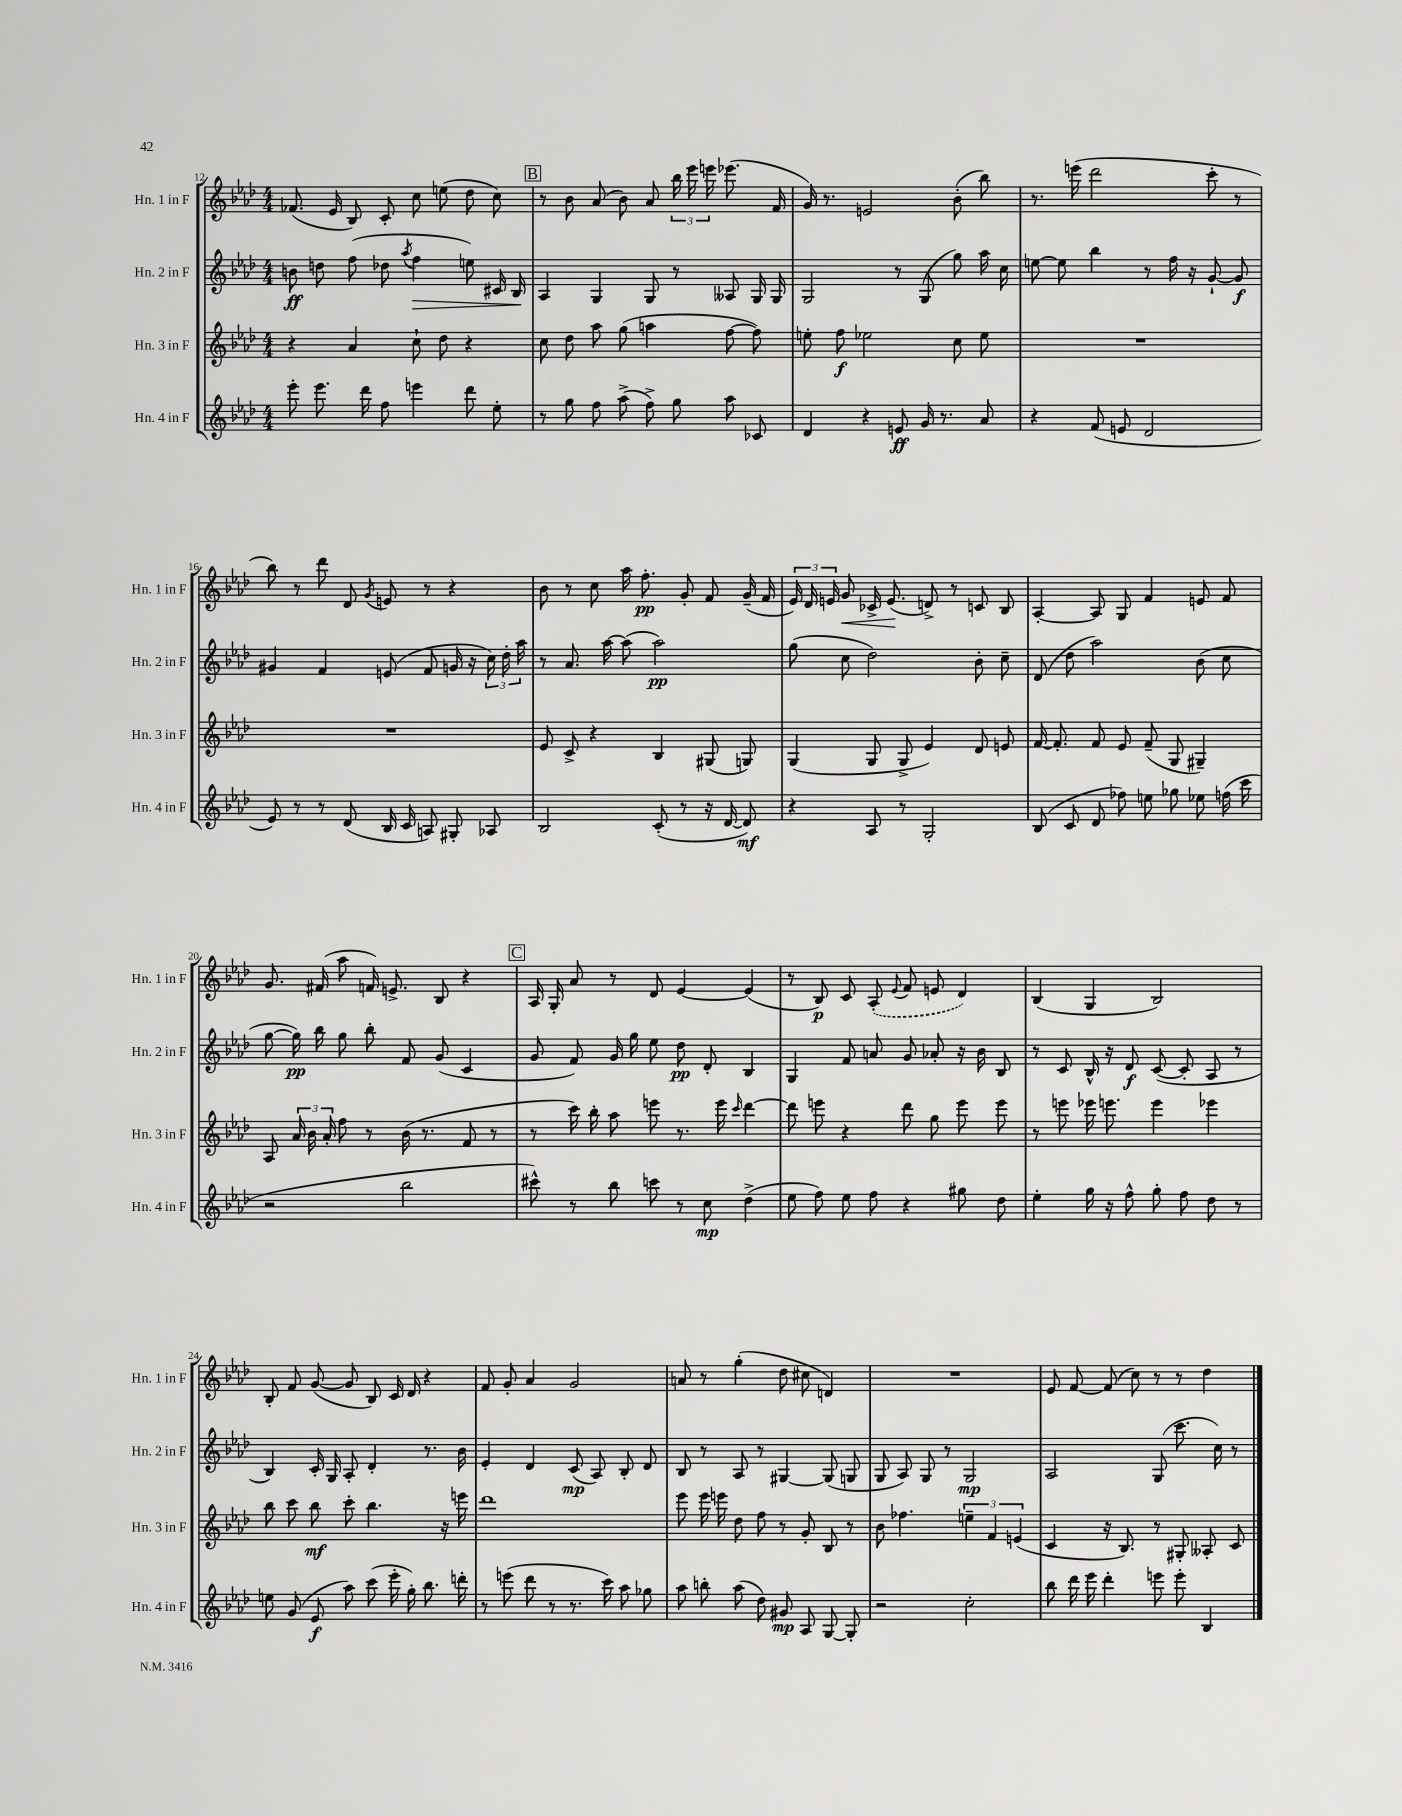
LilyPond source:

<<
\new StaffGroup <<
\new Staff = "s0" \with { instrumentName = "Hn. 1 in F" shortInstrumentName = "Hn. 1 in F" } {
    \clef treble \key aes \major \numericTimeSignature \time 4/4
    \autoBeamOff fes'8.( ees'16 bes8) c'8-. c''8 e''8( des''8 c''8) |
    \mark \markup { \box "B" } r8 bes'8 aes'8( bes'8) aes'8 \tuplet 3/2 { bes''16 ees'''16 e'''16 } ees'''8.( f'16 |
    g'16) r8. e'2 bes'8-.( bes''8) |
    r8. e'''16( des'''2 c'''8-. r8 |
    bes''8) r8 des'''8 des'8 \acciaccatura { g'8 } e'8 r8 r4 |
    bes'8 r8 c''8 aes''16 f''8.-.\pp g'8-. f'8 g'16--( f'16 |
    \tuplet 3/2 { ees'16) des'16 e'16 } g'8\< ces'16-> e'8.\!( d'8->) r8 c'8 bes8 |
    aes4~-. aes8 g8 f'4 e'8 f'8 |
    g'8. fis'16( aes''8 f'16) e'8.-> bes8 r4 |
    \mark \markup { \box "C" } aes16 g16-. aes'8 r8 des'8 ees'4~ ees'4( |
    r8 bes8\p) c'8 \once \slurDashed aes8-.( \appoggiatura { ees'8 } f'8 e'8 des'4) |
    bes4( g4 bes2) |
    bes8-. f'8 g'8~( g'8 bes8) c'16 des'16 r4 |
    f'8 g'8-. aes'4 g'2 |
    a'8 r8 g''4-.( des''8 cis''8 d'4) |
    R1 |
    ees'8 f'8~ f'8( c''8) r8 r8 des''4 \bar "|." |
}
\new Staff = "s1" \with { instrumentName = "Hn. 2 in F" shortInstrumentName = "Hn. 2 in F" } {
    \clef treble \key aes \major \numericTimeSignature \time 4/4
    \autoBeamOff b'8\ff d''8 f''8( des''8 \acciaccatura { aes''8 } f''4\> e''8) cis'16 bes16\! |
    \mark \markup { \box "B" } aes4 g4 g8 r8 aeses8 g16 g16 |
    g2 r8 g8( g''8) aes''16 c''16 |
    e''8~ e''8 bes''4 r8 f''16 r16 g'8~-! g'8\f |
    gis'4 f'4 e'8( f'8 g'16 r16 \tuplet 3/2 { c''16) des''16-. aes''16 } |
    r8 aes'8. aes''16~ aes''8( aes''2\pp) |
    g''8( c''8 des''2) bes'8-. c''8-- |
    des'8( des''8 aes''2) bes'8( c''8 |
    g''8~ g''16\pp) bes''16 g''8 bes''8-. f'8 g'8( c'4 |
    \mark \markup { \box "C" } g'8 f'8) g'16 g''16 ees''8 des''8\pp des'8-. bes4 |
    g4 f'8 a'8 g'8 aes'8-. r16 bes'16 bes8 |
    r8 c'8 bes16-^ r16 des'8\f c'8~( c'8-. aes8 r8 |
    bes4) c'16-. g16 aes8-. des'4-. r8. bes'16 |
    ees'4-. des'4 c'8\mp( aes8) bes8-. des'8 |
    bes8 r8 aes8 r8 gis4~ gis8( g8 |
    g8 aes8) g8 r8 g2\mp |
    aes2 g8( c'''8. c''16) r8 \bar "|." |
}
\new Staff = "s2" \with { instrumentName = "Hn. 3 in F" shortInstrumentName = "Hn. 3 in F" } {
    \clef treble \key aes \major \numericTimeSignature \time 4/4
    \autoBeamOff r4 aes'4 c''8-! des''8 r4 |
    \mark \markup { \box "B" } c''8 des''8 aes''8 g''8( a''4 f''8~ f''8) |
    e''8-. f''8\f ees''2 c''8 ees''8 |
    R1 |
    R1 |
    ees'8 c'8-> r4 bes4 gis8( g8) |
    g4( g8 g8-> ees'4) des'8 e'8 |
    f'16~ f'8.-. f'8 ees'8 f'8--( g8 gis4--) |
    aes8 \tuplet 3/2 { aes'16 bes'16 aes'16-. } f''8 r8 bes'16( r8. f'8 r8 |
    \mark \markup { \box "C" } r8 c'''16) bes''16-. aes''8 e'''8 r8. e'''16 \grace { c'''16 } des'''4~ |
    des'''8 e'''8 r4 des'''8 g''8 e'''8 e'''8 |
    r8 e'''8 ees'''16 e'''8. e'''4 ees'''4 |
    bes''8 c'''8 bes''8\mf c'''8-. bes''4. r16 e'''16 |
    des'''1 |
    ees'''8 ees'''16 e'''16 des''8 f''8 r8 g'8-. bes8 r8 |
    bes'8 fes''4. \tuplet 3/2 { e''4-- f'4 e'4( } |
    c'4 r16 bes8.) r8 gis8-. aeses8-. c'8 \bar "|." |
}
\new Staff = "s3" \with { instrumentName = "Hn. 4 in F" shortInstrumentName = "Hn. 4 in F" } {
    \clef treble \key aes \major \numericTimeSignature \time 4/4
    \autoBeamOff ees'''8-. ees'''8. des'''16 f''8 e'''4 des'''8 ees''8-. |
    \mark \markup { \box "B" } r8 g''8 f''8 aes''8->( f''8->) g''8 aes''8 ces'8 |
    des'4 r4 e'8\ff g'16 r8. aes'8 |
    r4 f'8( e'8 des'2 |
    ees'8) r8 r8 des'8( bes16 c'16 a8) gis8-. aes8 |
    bes2 c'8-.( r8 r16 des'16~ des'8\mf) |
    r4 aes8 r8 g2-. |
    bes8( c'8 des'8 fes''8) e''8 ges''8 ees''8 f''16( c'''16 |
    r2 bes''2 |
    \mark \markup { \box "C" } cis'''8-^) r8 bes''8 c'''8 r8 c''8\mp des''4->( |
    ees''8 f''8) ees''8 f''8 r4 gis''8 des''8 |
    ees''4-. g''16 r16 f''8-^ g''8-. f''8 des''8 r8 |
    e''8 g'8( ees'8\f aes''8) c'''8( ees'''16-. g''16-.) bes''8. d'''16-. |
    r8 e'''8( des'''8 r8 r8. c'''16) aes''8 ges''8 |
    aes''8 b''8-. aes''8( des''8) gis'8\mp aes8 g8~ g8-. |
    r2 c''2-. |
    bes''8 des'''16 ees'''16 des'''4-. e'''8 e'''8-. bes4 \bar "|." |
}
>>
>>
\layout { \context { \Score currentBarNumber = #12 } }
